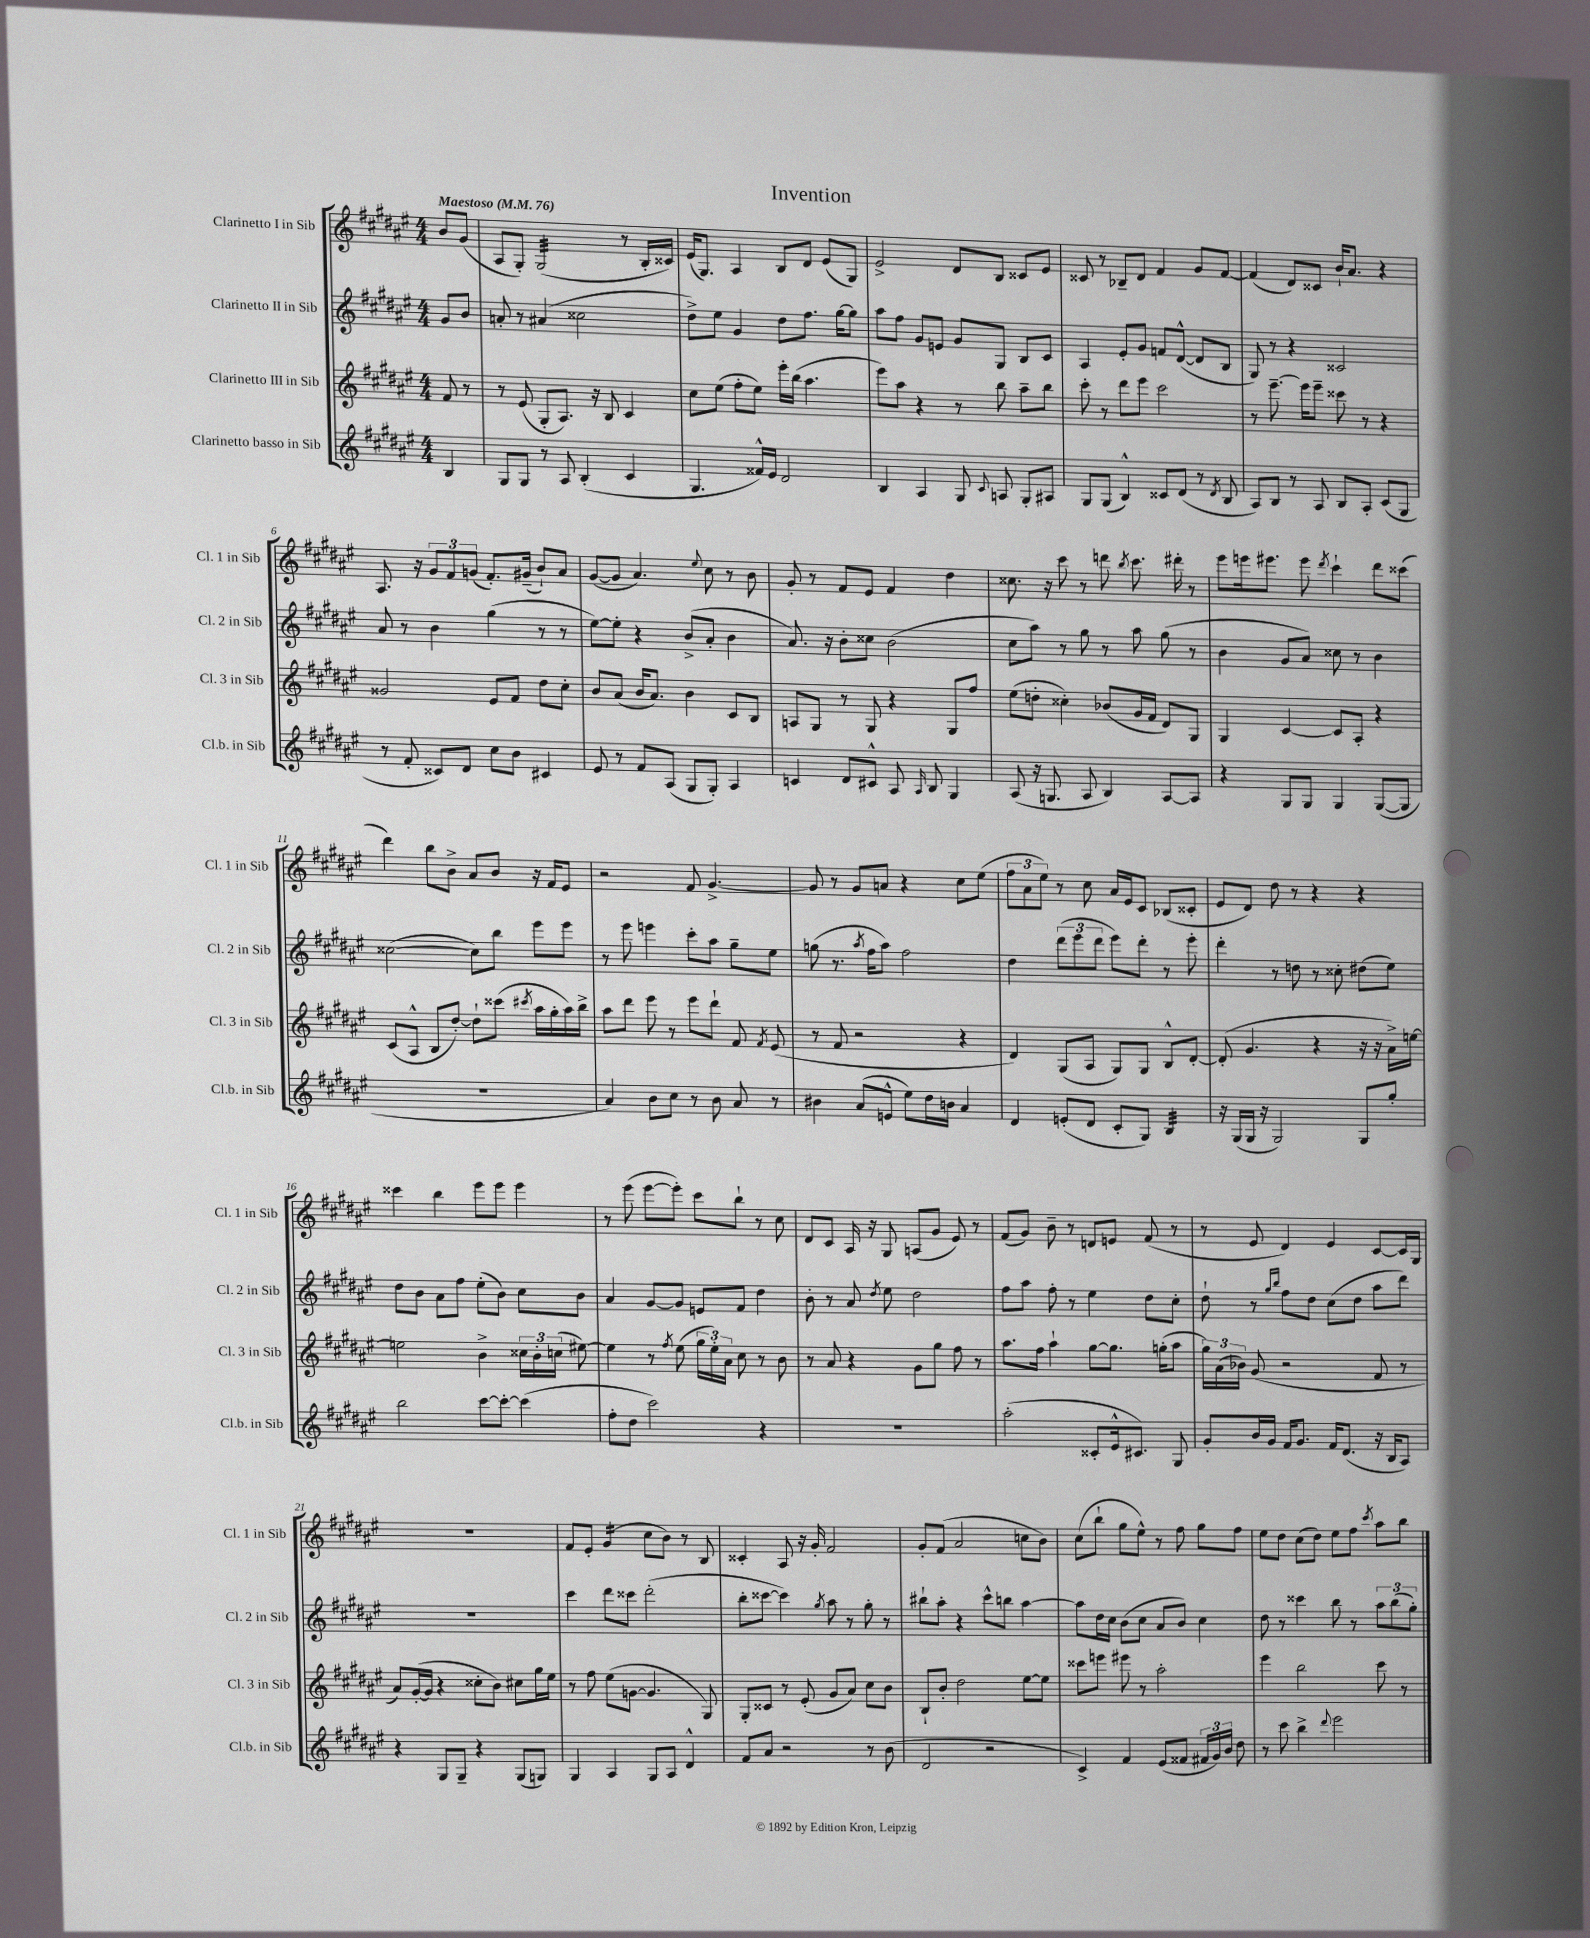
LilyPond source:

\header { title = "Invention" }
<<
\new StaffGroup <<
\new Staff = "s0" \with { instrumentName = "Clarinetto I in Sib" shortInstrumentName = "Cl. 1 in Sib" } {
    \clef treble \key fis \major \numericTimeSignature \time 4/4 \partial 4 \tempo "Maestoso" 4 = 76
    \autoBeamOff b'8[ gis'8]( |
    ais8[ gis8]-.) gis2:32( r8 b16[-. cisis'16]) |
    eis'16[( gis8.]) ais4 b8[ dis'8] eis'8[( gis8]) |
    eis'2-> dis'8[ b8] cisis'8[ eis'8] |
    cisis'8 r8 bes8[-- dis'8] fis'4 gis'8[ fis'8]~ |
    fis'4( dis'8[) cisis'8] b'16[-! ais'8.] r4 |
    ais8. r16 \tuplet 3/2 { gis'8[ fis'8 g'8]( } fis'8.[-.) gis'16]--( b'8[-!) ais'8] |
    gis'8[~( gis'8] ais'4.) \appoggiatura { eis''8 } cis''8 r8 b'8 |
    gis'8-. r8 fis'8[ eis'8] fis'4 dis''4 |
    cisis''8. r16 cis'''8 r8 d'''8 \acciaccatura { b''8 } cis'''8. dis'''16-. r8 |
    eis'''8[ e'''16 eis'''8.] eis'''8 \acciaccatura { dis'''8 } cis'''4-! dis'''8[ cisis'''8]( |
    dis'''4) b''8[ b'8]-> ais'8[ b'8] r16 fis'16[ eis'8] |
    r2 fis'8 gis'4.~-> |
    gis'8 r8 gis'8[ a'8] r4 cis''8[ eis''8]( |
    \tuplet 3/2 { fis''8[ ais'8 eis''8]) } r8 cis''8 ais'16[ eis'16 cis'8] bes8[( cisis'8]-. |
    eis'8[ dis'8]) dis''8 r8 r4 r4 |
    cisis'''4 b''4 eis'''8[ eis'''8] eis'''4 |
    r8 eis'''8( eis'''8[~ eis'''8]-.) cis'''8[ b''8]-! r8 cis''8 |
    dis'8[ cis'8] ais16 r16 gis8 a8[( gis'8] eis'8) r8 |
    fis'8[( gis'8]) b'8-- r8 d'8[ e'8] fis'8( r8 |
    r8 eis'8 dis'4) eis'4 cis'8[~ cis'16 gis16] |
    R1 |
    fis'8[ eis'8]-. gis'4:16( cis''8[ b'8]) r8 b8 |
    cisis'4-. ais8 r16 gis'16-. fis'2 |
    gis'8[-. fis'8]( ais'2 c''8[ b'8]) |
    cis''8[( b''8]-! gis''8[ eis''8]-^) r8 fis''8 gis''8[ fis''8] |
    eis''8[ dis''8] cis''8[( dis''8]) eis''8[ fis''8] \acciaccatura { cis'''8 } ais''8[ b''8] \bar "|." |
}
\new Staff = "s1" \with { instrumentName = "Clarinetto II in Sib" shortInstrumentName = "Cl. 2 in Sib" } {
    \clef treble \key fis \major \numericTimeSignature \time 4/4 \partial 4
    \autoBeamOff gis'8[ b'8] |
    a'8-. r8 ais'4( cisis''2 |
    dis''8[->) eis''8] gis'4 dis''8[ fis''8.] gis''16[~ gis''8] |
    ais''8[ fis''8] gis'8[ e'8] gis'8[ gis8] b8[ cis'8] |
    ais4 eis'8[-. gis'8] f'8[ dis'8]~-^( dis'8[ b8] |
    gis8) r8 r4 cisis'2 |
    ais'8 r8 b'4 gis''4( r8 r8 |
    eis''8[~) eis''8]-. r4 b'8[->( ais'8]-. b'4 |
    ais'8.) r16 b'8[-. cisis''8] b'2( |
    cis''8[ ais''8]) r8 gis''8 r8 ais''8 gis''8( r8 |
    b'4 gis'8[ ais'8]) cisis''8 r8 b'4 |
    cisis''2~( cisis''8[) b''8] eis'''8[ eis'''8] |
    r8 eis'''8 e'''4 cis'''8[-. ais''8] gis''8[-- eis''8] |
    g''8( r8. \acciaccatura { ais''8 } fis''16[ ais''8]) fis''2 |
    dis''4 \tuplet 3/2 { dis'''8[( eis'''8 dis'''8] } eis'''8[) dis'''8]-. r8 eis'''8-. |
    dis'''4-. r8 d''8 r8 cisis''8-. dis''8[( eis''8]) |
    dis''8[ b'8] ais'8[ fis''8] eis''8[-.( b'8]) cis''8[ b'8] |
    ais'4 gis'8[~ gis'8] e'8[ fis'8] dis''4 |
    b'8-. r8 ais'8 \acciaccatura { dis''8 } eis''8 dis''2 |
    fis''8[ ais''8] fis''8-. r8 eis''4 dis''8[ cis''8]-. |
    dis''8-! r8 \grace { gis''16[ b''16] } fis''8[ dis''8] cis''8[( dis''8] ais''8[ dis'''8]) |
    r1 |
    cis'''4 dis'''8[ cisis'''8] dis'''2-.( |
    b''8[-. cisis'''8]~ cisis'''4) \acciaccatura { gis''8 } ais''8 r8 gis''8-. r8 |
    bis''8[-! ais''8]-. r4 cis'''8[-^ b''8] ais''4~ |
    ais''8[ dis''16 cis''16] b'8[( cis''8] ais'8[ b'8]) cis''4 |
    dis''8 r8 cisis'''4 b''8 r8 \tuplet 3/2 { ais''8[ b''8( gis''8]-.) } \bar "|." |
}
\new Staff = "s2" \with { instrumentName = "Clarinetto III in Sib" shortInstrumentName = "Cl. 3 in Sib" } {
    \clef treble \key fis \major \numericTimeSignature \time 4/4 \partial 4
    \autoBeamOff fis'8 r8 |
    r8 eis'8( gis8[-. ais8.]) r16 b8 cis'4 |
    cis''8[ eis''8]( fis''8[-. eis''8]) eis'''16[-. b''16]( ais''4. |
    eis'''8[) ais''8] r4 r8 b''8 ais''8[-- b''8] |
    cis'''8-. r8 dis'''8[ eis'''8] cis'''2 |
    r8 eis'''8.~-- eis'''16[ eis'''8]-- cisis'''8 r8 r4 |
    gisis'2 eis'8[ fis'8] dis''8[ cis''8]-. |
    b'8[ ais'8]( b'16[ ais'8.]) b'4 cis'8[ b8] |
    a8[ gis8] r8 gis8 r4 gis8[ fis''8] |
    eis''8[( d''8]-. cisis''4-.) bes'8[( gis'16 fis'16] dis'8[) gis8] |
    gis4 cis'4~ cis'8[ ais8]-. r4 |
    cis'8[( ais8]-^ b8[ dis''8]~-.) dis''8[-! cisis'''8]( \acciaccatura { cis'''8 } ais''16[ gis''16-. ais''16) b''16]-> |
    ais''8[ dis'''8] eis'''8 r8 eis'''8[ dis'''8]-! fis'8 \acciaccatura { fis'8 } eis'8( |
    r8 fis'8 r2 r4 |
    dis'4) gis8[( ais8] gis8[) gis8] b8[-^ dis'8]~-. |
    dis'8-.( gis'4. r4 r16 r16 ais'16[->) e''16]~ |
    e''2 b'4-> \tuplet 3/2 { cisis''16[ b'16-. c''16]( } eis''8~) |
    eis''4 r8 \acciaccatura { fis''8 } eis''8( \tuplet 3/2 { gis''16[ eis''16-.) ais'16] } cis''8 r8 b'8 |
    r8 ais'8 r4 gis'8[ gis''8] fis''8 r8 |
    ais''8.[ fis''16] ais''4-! gis''8[~ gis''8.] g''16[-.( ais''8] |
    \tuplet 3/2 { gis''16[) ais'16( bes'16]) } gis'8( r2 fis'8 r8 |
    ais'8[) gis'16~-.( gis'16] r4 cisis''8[-. b'8]) cis''8[ gis''16 eis''16] |
    r8 fis''8 eis''8[( g'8]~ g'4. gis8) |
    gis8[-. cisis'8] r8 eis'8-.( gis'8[ ais'8]) cis''8[ b'8] |
    b8[-! b'8]-. dis''2 eis''8[~ eis''8] |
    cisis'''8[ e'''8] eis'''8 r8 ais''2-. |
    eis'''4 b''2 cis'''8 r8 \bar "|." |
}
\new Staff = "s3" \with { instrumentName = "Clarinetto basso in Sib" shortInstrumentName = "Cl.b. in Sib" } {
    \clef treble \key fis \major \numericTimeSignature \time 4/4 \partial 4
    \autoBeamOff b4 |
    gis8[ gis8] r8 ais8 b4-.( cis'4 |
    gis4. fisis'16[-^) eis'16] dis'2 |
    b4 ais4 gis8 \appoggiatura { cis'8 } a8 gis8[-. ais8] |
    gis8[ gis8]( b4-^) cisis'8[ dis'8]( r8 \acciaccatura { dis'8 } b8 |
    ais8[) b8] r8 ais8 b8[ ais8]-. cis'8[( gis8] |
    r8 fis'8-. cisis'8[) dis'8] cis''8[ b'8] cis'4 |
    eis'8 r8 fis'8[ ais8]( gis8[ gis8]-.) ais4 |
    c'4 dis'8[ cis'8]-^ ais8 \grace { ais16 } b8 gis4 |
    ais8( r16 g8. ais8 b4) ais8[~ ais8] |
    r4 gis8[ gis8] gis4 gis8[~( gis8] |
    r1 |
    ais'4) b'8[ cis''8] r8 b'8 ais'8 r8 |
    bis'4 ais'8[( e'8]-^ eis''8[) dis''16 b'16] ais'4 |
    dis'4 e'8[-.( dis'8] cis'8[-. gis8]) b4:32 |
    r16 gis16[( gis16] r16 gis2) gis8[ gis''8]-. |
    b''2 cis'''8[~ cis'''8]~-. cis'''4( |
    fis''8[-. dis''8] cis'''2) r4 |
    R1 |
    ais''2-.( cisis'8[-. eis'16-^ cis'8.]) gis8 |
    gis'8[-. b'16 gis'16] fis'16[ gis'8.] fis'16[ dis'8.]( r16 b16[ ais8]) |
    r4 gis8[ gis8]-- r4 gis8[( g8]) |
    gis4 ais4 gis8[ ais8] dis'4-^ |
    fis'8[ ais'8] r2 r8 b'8( |
    dis'2 r2 |
    cis'4->) fis'4 eis'8[( fisis'8] \tuplet 3/2 { fis'16[ gis'16) b'16] } dis''8 |
    r8 cis'''8 b''4-> \appoggiatura { dis'''8 } eis'''2 \bar "|." |
}
>>
>>
